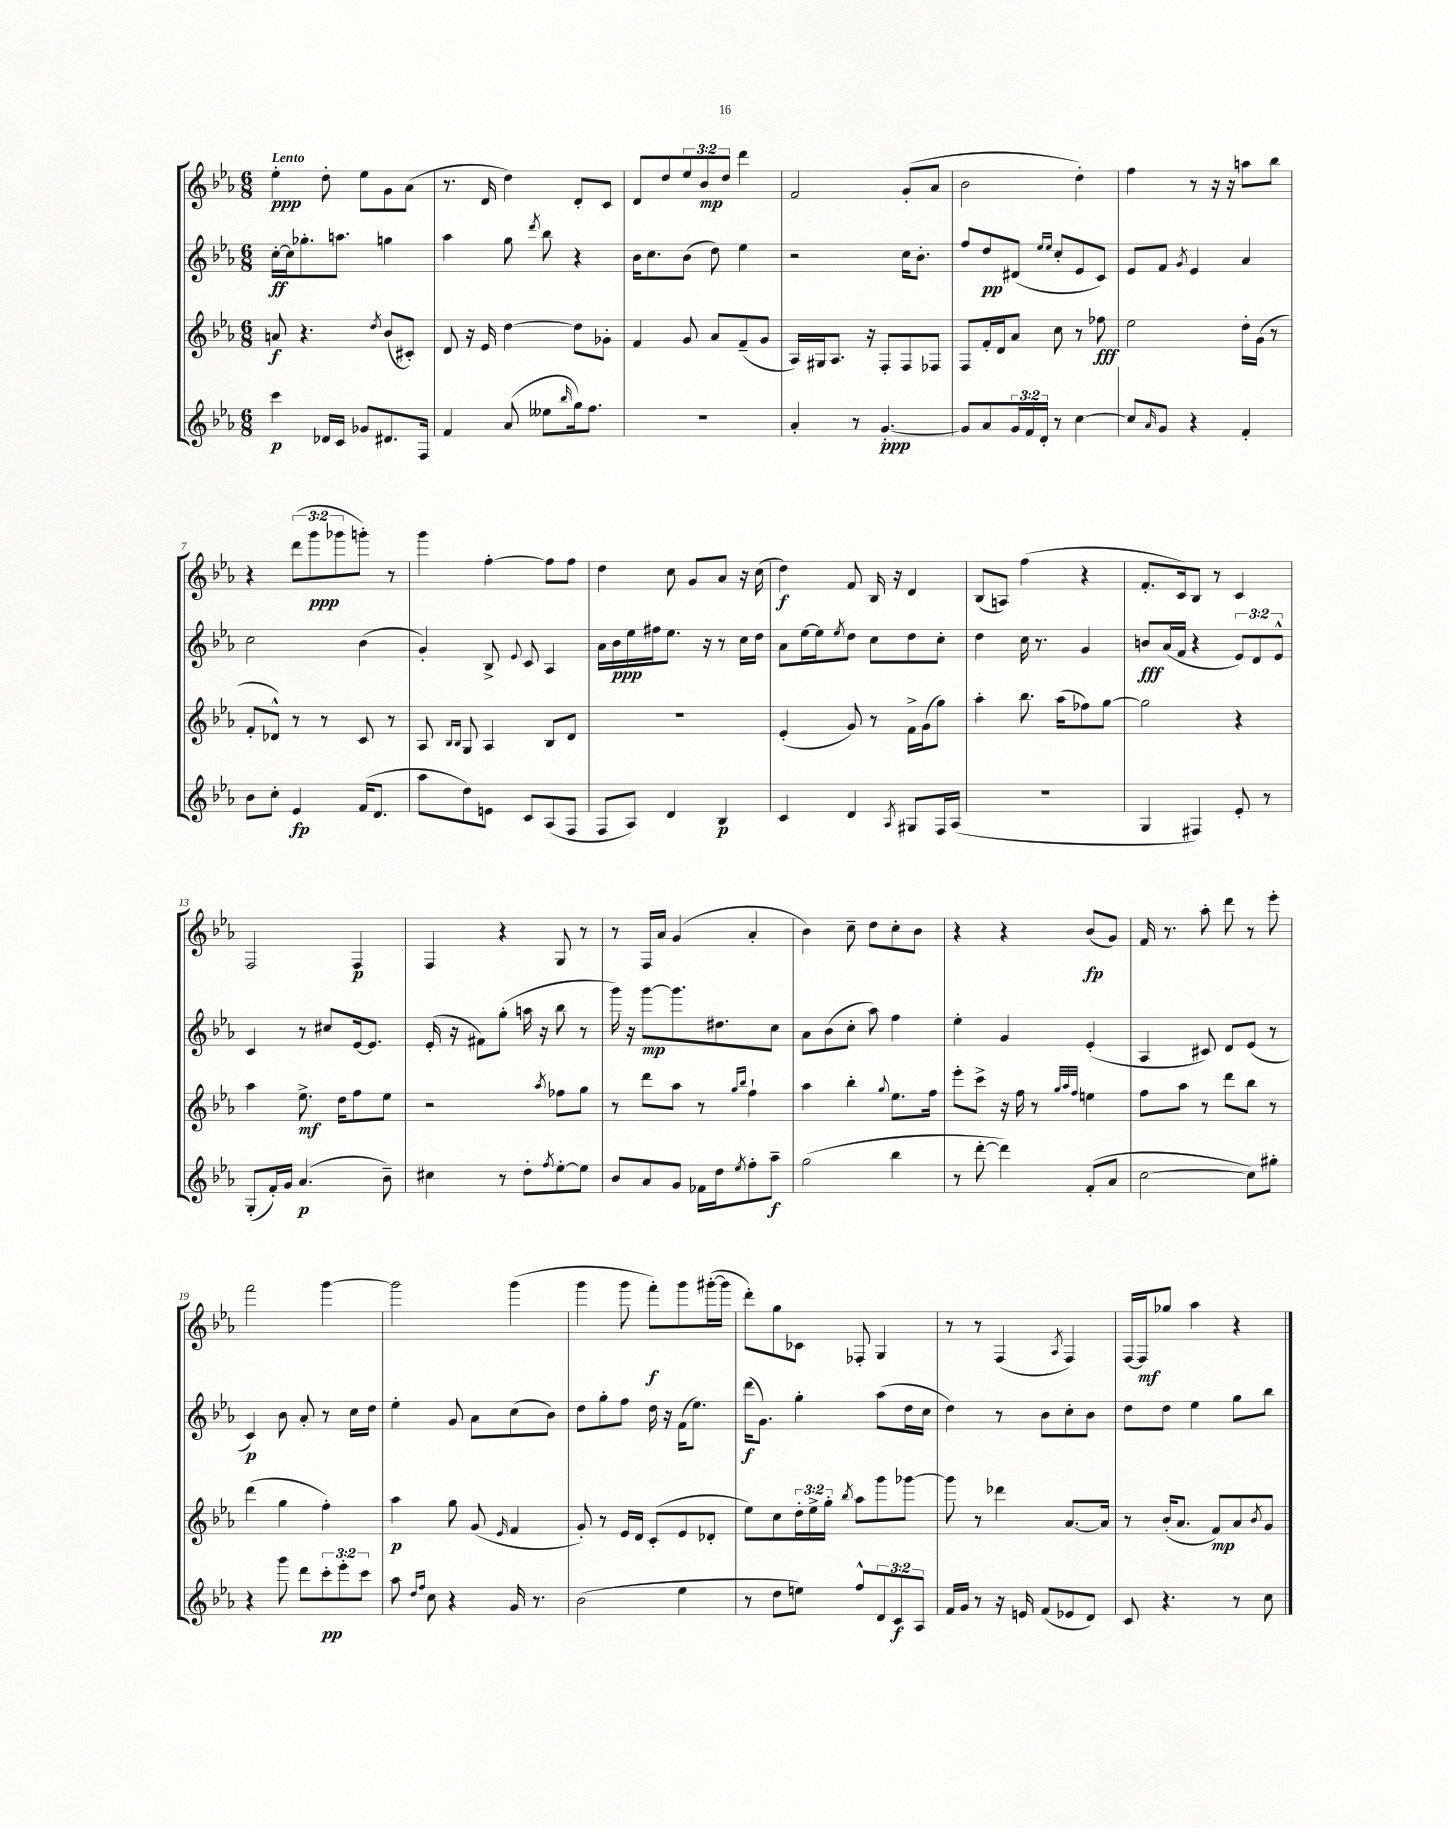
<<
\new StaffGroup <<
\new Staff = "s0" {
    \clef treble \key ees \major \numericTimeSignature \time 6/8 \override Staff.TupletNumber.text = #tuplet-number::calc-fraction-text \tempo "Lento"
    ees''4-.\ppp d''8-. ees''8 g'8 aes'8( |
    r8. d'16 d''4) d'8-. c'8 |
    d'8 d''8 \tuplet 3/2 { ees''8 bes'8\mp d''8 } d'''4 |
    f'2 g'8-.( aes'8 |
    bes'2 d''4-.) |
    f''4 r8 r16 r16 a''8 bes''8 |
    r4 \tuplet 3/2 { d'''8( g'''8\ppp ges'''8 } g'''8-.) r8 |
    g'''4 f''4~-. f''8 f''8 |
    d''4 c''8 g'8 aes'8 r16 c''16( |
    d''4\f) f'8 bes16 r16 d'4 |
    bes8( a8) f''4( r4 |
    f'8.-. c'16) bes8 r8 c'4 |
    f2 f4\p |
    f4 r4 g8 r8 |
    r8 f16 aes'16 g'4( aes'4-. |
    bes'4) c''8-- d''8 c''8-. bes'8 |
    r4 r4 bes'8\fp( g'8) |
    f'16 r8. aes''8-. d'''8 r8 ees'''8-. |
    f'''2 g'''4~ |
    g'''2 g'''4( |
    g'''4 g'''8 f'''8-.\f) g'''8 gis'''16~-.( gis'''16 |
    d'''8-.) g''8 ces'8 fes8-. g4 |
    r8 r8 f4( \acciaccatura { aes8 } f4) |
    f16~ f16\mf ges''8 aes''4 r4 \bar "|." |
}
\new Staff = "s1" {
    \clef treble \key ees \major \numericTimeSignature \time 6/8 \override Staff.TupletNumber.text = #tuplet-number::calc-fraction-text
    c''16~-.\ff c''16 ges''8.-. a''8. g''4 |
    aes''4 g''8 \acciaccatura { d'''8 } bes''8 r4 |
    bes'16 c''8. bes'8( d''8) ees''4 |
    r2 c''16 bes'8.-. |
    f''8 d''8\pp dis'8( \grace { ees''16 ees''16 } c''8-. ees'8 c'8) |
    ees'8 f'8 \acciaccatura { g'8 } ees'4 aes'4 |
    c''2 bes'4( |
    g'4-.) bes8-> \appoggiatura { ees'8 } c'8 aes4 |
    aes'16 bes'16\ppp ees''16 fis''16 ees''8. r16 r8 c''16 d''16 |
    aes'8 ees''16~ ees''16 \acciaccatura { ees''8 } d''8 c''8 d''8 c''8-. |
    d''4 c''16 r8. g'4 |
    b'8\fff aes'16( f'16 r4 \tuplet 3/2 { ees'8) d'8 ees'8-^ } |
    c'4 r8 cis''8 ees'16~ ees'8. |
    ees'16-.( r16 fis'8) g''8-.( a''16 r16 bes''8 r8 |
    g'''16) r16 g'''8~\mp g'''8. dis''8. c''8 |
    aes'8 bes'8( c''8-. aes''8) f''4 |
    ees''4-. g'4 ees'4-.( |
    aes4 cis'8) d'8 ees'8( r8 |
    c'4\p) bes'8 aes'8-. r8 c''16 d''16 |
    ees''4-. g'8 aes'8 c''8( bes'8) |
    d''8 g''8-. f''8 d''16 r16 f'16( ees''8.) |
    d'''16\f( g'8.) g''4-. aes''8( d''16 c''16 |
    d''4) r8 bes'8 c''8-. bes'8 |
    d''8 d''8 ees''4 g''8 bes''8 \bar "|." |
}
\new Staff = "s2" {
    \clef treble \key ees \major \numericTimeSignature \time 6/8 \override Staff.TupletNumber.text = #tuplet-number::calc-fraction-text
    a'8\f r4. \acciaccatura { d''8 } bes'8( cis'8-.) |
    d'8 r16 ees'16 d''4~ d''8 ges'8-. |
    f'4 g'8 aes'8 f'8--( g'8 |
    aes16) gis16 aes8. r16 f8-. f8 fes8 |
    f8 f'16-. d'16 aes'8 c''8 r8 fes''8\fff |
    ees''2 d''16-. g'16( r8 |
    f'8-. des'8-^) r8 r8 c'8 r8 |
    aes8 \grace { bes16 bes16 } g8 aes4 bes8 d'8 |
    R2. |
    ees'4-.( g'8) r8 f'16-> g'16( g''8) |
    aes''4-. bes''8. aes''16( fes''8) g''8~ |
    g''2 r4 |
    aes''4 ees''8.->\mf d''16 f''8 ees''8 |
    r2 \acciaccatura { aes''8 } fes''8 g''8 |
    r8 d'''8 aes''8 r8 \grace { g''16 bes''16 } f''4-! |
    aes''4 bes''4-. \appoggiatura { g''8 } ees''8. f''16 |
    ees'''8-. c'''8-> r16 f''16 r8 \grace { g''32 aes''32 f''32 } e''4 |
    f''8 aes''8 r8 d'''8 bes''8 r8 |
    d'''4( g''4 f''4-.) |
    aes''4\p g''8 g'8( \grace { ees'16 } f'4 |
    g'8-.) r8 ees'16 d'16 c'8-.( ees'8 des'8-. |
    ees''8) c''8 \tuplet 3/2 { d''16-. ees''16-> g''16-. } \acciaccatura { bes''8 } aes''8 g'''8 ges'''8~ |
    ges'''8 r8 des'''4 aes'8.~ aes'16 |
    r8 bes'16-.( aes'8. f'8\mp) aes'8 \acciaccatura { bes'8 } g'8 \bar "|." |
}
\new Staff = "s3" {
    \clef treble \key ees \major \numericTimeSignature \time 6/8 \override Staff.TupletNumber.text = #tuplet-number::calc-fraction-text
    c'''4\p des'16 c'16 ges'8 dis'8. f16 |
    f'4 aes'8( eeses''8 \grace { bes''16 } g''16) f''8. |
    R2. |
    aes'4-. r8 g'4.~-.\ppp |
    g'8 aes'8 \tuplet 3/2 { g'16 f'16 d'16-. } r8 c''4~ |
    c''8 \grace { aes'16 } g'8 r4 f'4-. |
    bes'8 c''8-. ees'4\fp f'16( d'8. |
    aes''8 d''8) e'8 c'8 aes8( f8 |
    f8 aes8) d'4 bes4\p |
    c'4 d'4 \acciaccatura { aes8 } gis8 f16 aes16( |
    R2. |
    g4 fis4) ees'8-. r8 |
    g8-.( f'16-.) g'16 aes'4.\p( bes'8--) |
    cis''4 r8 d''8-. \acciaccatura { f''8 } ees''8~-. ees''8 |
    bes'8 aes'8 g'8 fes'16 d''16 \acciaccatura { ees''8 } f''8-. aes''8--\f |
    g''2( bes''4 |
    r8 d'''8~-. d'''4) f'8-.( aes'8 |
    c''2~ c''8) gis''8-. |
    r4 g'''8 d'''8 \tuplet 3/2 { c'''8-.\pp ees'''8-. c'''8 } |
    aes''8 \grace { d''16 f''16 } c''8 r4 g'16 r8. |
    bes'2( ees''4 |
    r8 d''8 e''8) f''8-^ \tuplet 3/2 { d'8 c'8\f aes8 } |
    f'16 g'16 r8 r16 e'16 f'8( ees'8 d'8) |
    c'8 r4. r8 c''8 \bar "|." |
}
>>
>>
